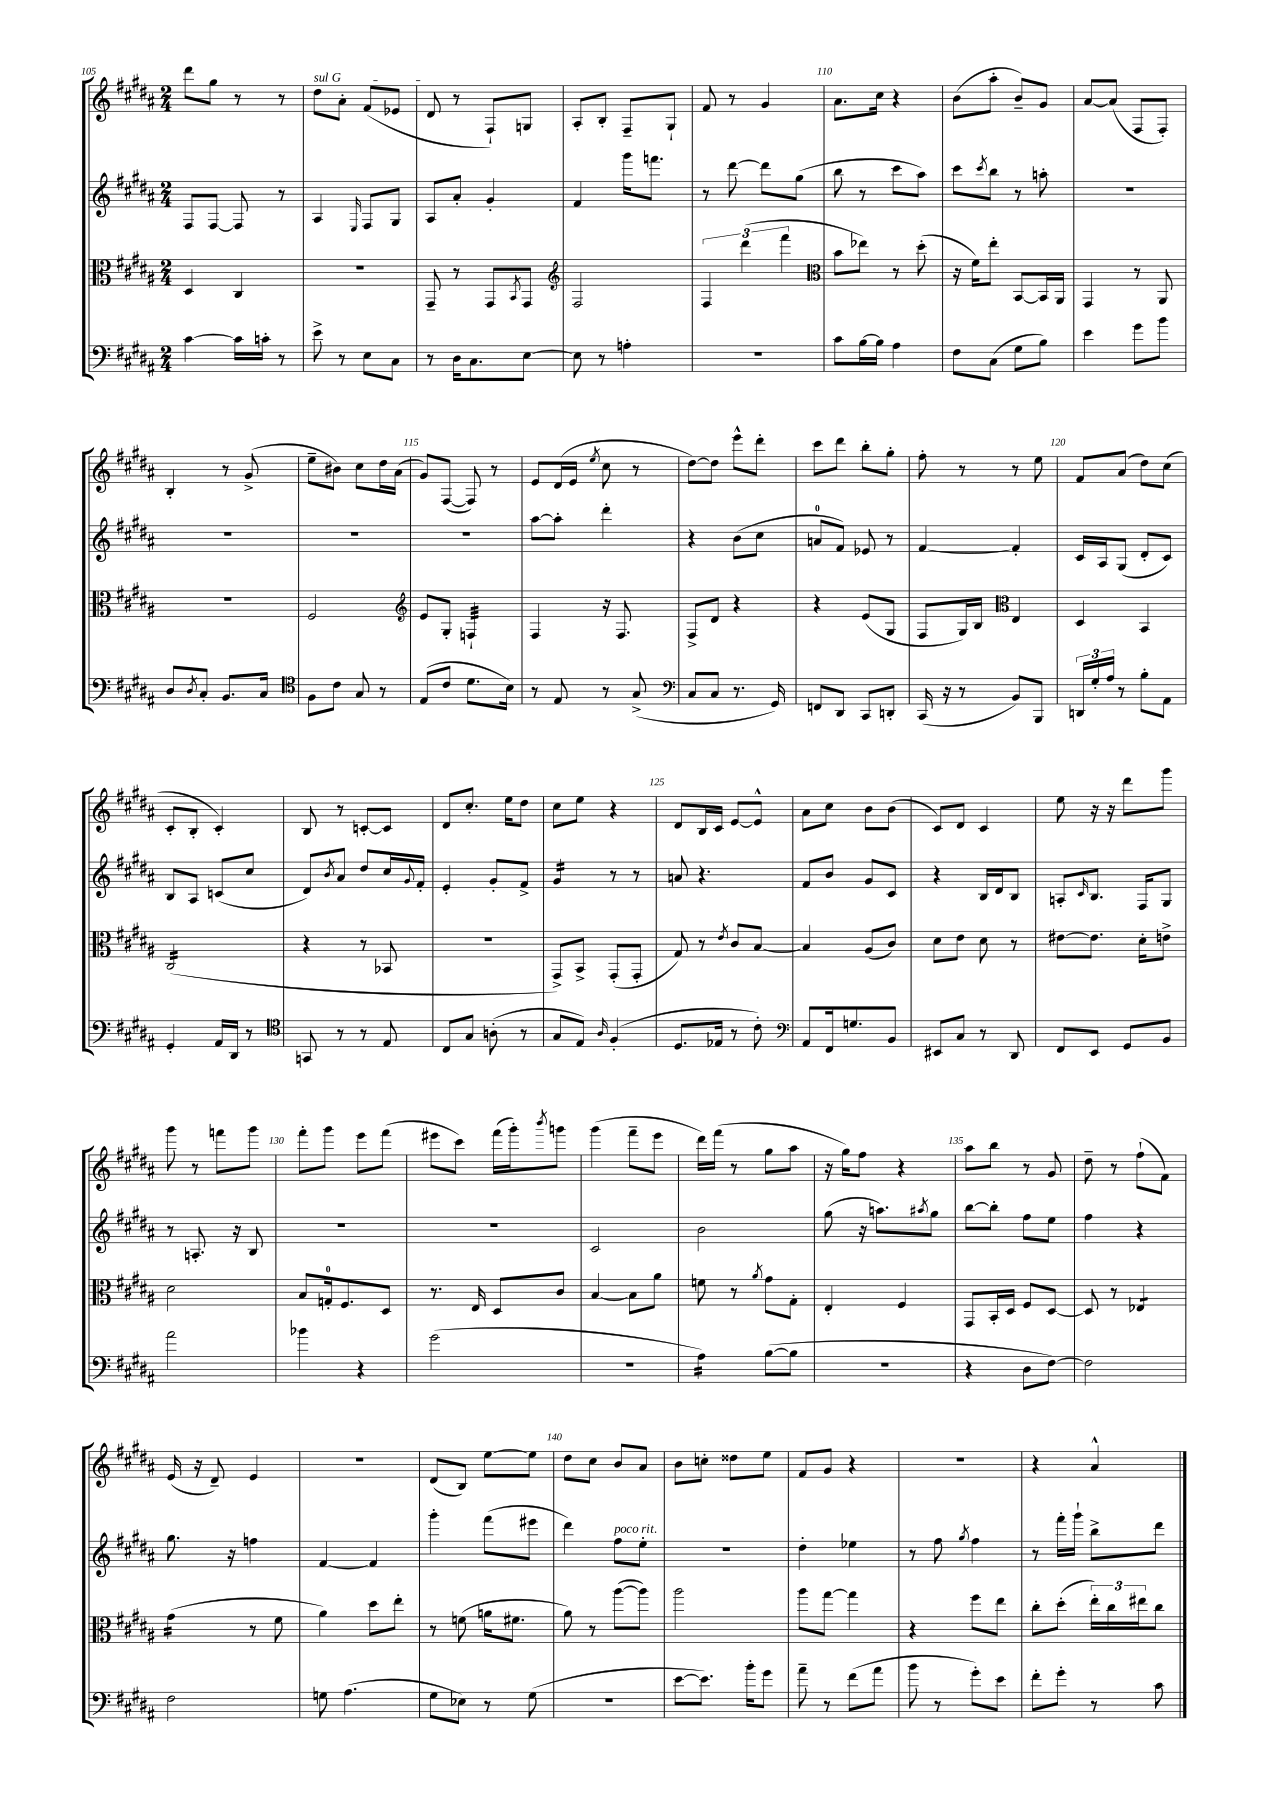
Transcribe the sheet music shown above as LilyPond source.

<<
\new StaffGroup <<
\new Staff = "s0" {
    \clef treble \key b \major \numericTimeSignature \time 2/4
    dis'''8 gis''8 r8 r8 |
    \once \override TextSpanner.bound-details.left.text = \markup { \italic "sul G" } dis''8\startTextSpan ais'8-. fis'8( ees'8 |
    dis'8\stopTextSpan r8 fis8-!) g8 |
    ais8-. b8-. fis8-- gis8-! |
    fis'8 r8 gis'4 |
    ais'8. cis''16 r4 |
    b'8( ais''8-. b'8--) gis'8 |
    ais'8~ ais'8( fis8 fis8-.) |
    b4-. r8 gis'8->( |
    e''8-- bis'8) cis''8 dis''16 ais'16( |
    gis'8) fis8~( fis8) r8 |
    e'8 dis'16( e'16 \acciaccatura { e''8 } cis''8 r8 |
    dis''8~) dis''8 e'''8-^ dis'''8-. |
    cis'''8 dis'''8 b''8-. gis''8-. |
    fis''8-. r8 r8 e''8 |
    fis'8 ais'8( dis''8) cis''8( |
    cis'8-. b8-. cis'4-.) |
    b8 r8 c'8~-. c'8 |
    dis'8 cis''8.-. e''16 dis''8 |
    cis''8 e''8 r4 |
    dis'8 b16 cis'16 e'8~ e'8-^ |
    ais'8 cis''8 b'8 b'8( |
    cis'8) dis'8 cis'4 |
    e''8 r16 r16 dis'''8 gis'''8 |
    gis'''8 r8 f'''8 gis'''8 |
    fis'''8-. gis'''8 e'''8 fis'''8( |
    eis'''8 cis'''8) fis'''16( gis'''16-.) \acciaccatura { b'''8 } g'''8 |
    gis'''4( fis'''8-- e'''8 |
    dis'''16) fis'''16( r8 gis''8 ais''8 |
    r16 gis''16) fis''8 r4 |
    ais''8 b''8 r8 gis'8 |
    dis''8-- r8 fis''8-!( fis'8) |
    e'16( r16 dis'8--) e'4 |
    R2 |
    dis'8( b8) e''8~ e''8 |
    dis''8 cis''8 b'8 ais'8 |
    b'8 c''8-. disis''8 e''8 |
    fis'8 gis'8 r4 |
    r2 |
    r4 ais'4-^ \bar "|." |
}
\new Staff = "s1" {
    \clef treble \key b \major \numericTimeSignature \time 2/4
    fis8 fis8~ fis8 r8 |
    ais4 \grace { e16 } fis8 gis8 |
    ais8 ais'8-. gis'4-. |
    fis'4 gis'''16 f'''8. |
    r8 dis'''8~ dis'''8 gis''8( |
    b''8 r8 cis'''8 ais''8) |
    cis'''8 \acciaccatura { cis'''8 } b''8 r8 a''8-. |
    R2 |
    R2 |
    R2 |
    R2 |
    ais''8~ ais''8-. dis'''4-. |
    r4 b'8( cis''8 |
    a'8-0 fis'8) ees'8 r8 |
    fis'4~ fis'4-. |
    cis'16 ais16 gis8( dis'8-. cis'8) |
    b8 ais8 c'8( cis''8 |
    dis'8) \acciaccatura { b'8 } ais'8 dis''8 cis''16 \appoggiatura { gis'8 } fis'16-. |
    e'4-. gis'8-. fis'8-> |
    gis'4:16 r8 r8 |
    a'8 r4. |
    fis'8 b'8 gis'8 cis'8 |
    r4 b16 dis'16 b8 |
    a8-. \grace { cis'16 } b8. fis16 gis8 |
    r8 a8.-. r16 b8 |
    R2 |
    r2 |
    cis'2 |
    b'2 |
    gis''8( r16 a''8.) \acciaccatura { ais''8 } gis''8 |
    b''8~ b''8-. fis''8 e''8 |
    fis''4 r4 |
    gis''8. r16 f''4 |
    fis'4~ fis'4 |
    gis'''4-. fis'''8( eis'''8 |
    dis'''4) fis''8^\markup { \italic "poco rit." } e''8-. |
    r2 |
    dis''4-. ees''4 |
    r8 fis''8 \acciaccatura { gis''8 } fis''4 |
    r8 fis'''16-. gis'''16-! b''8-> dis'''8 \bar "|." |
}
\new Staff = "s2" {
    \clef alto \key b \major \numericTimeSignature \time 2/4
    dis4 cis4 |
    R2 |
    gis,8-- r8 gis,8 \acciaccatura { b,8 } gis,8 |
    \clef treble fis2 |
    \tuplet 3/2 { fis4 dis'''4( fis'''4 } |
    \clef alto b'8 ees''8) r8 dis''8-.( |
    r16 fis'16) e''8-. b,8~ b,16 ais,16 |
    gis,4 r8 ais,8 |
    R2 |
    fis2 |
    \clef treble e'8 gis8-. f4:32-! |
    fis4 r16 fis8. |
    fis8-> dis'8 r4 |
    r4 e'8( gis8 |
    fis8 gis16) b16 \clef alto e4 |
    dis4 b,4 |
    cis2:16( |
    r4 r8 bes,8 |
    r2 |
    gis,8->) b,8-> gis,8-.( gis,8-. |
    gis8) r8 \acciaccatura { e'8 } cis'8 b8~ |
    b4 ais8( cis'8) |
    dis'8 e'8 dis'8 r8 |
    eis'8~ eis'8. dis'16-. e'8-> |
    dis'2 |
    b8 g16-0-. fis8. dis8 |
    r8. e16 dis8 cis'8 |
    b4~ b8 ais'8 |
    f'8 r8 \acciaccatura { ais'8 } gis'8 gis8-. |
    e4-. fis4 |
    gis,8 b,16-. dis16 fis8 dis8~ |
    dis8 r8 ees4:8 |
    gis'4:16( r8 fis'8 |
    ais'4) dis''8 e''8-. |
    r8 f'8( a'16 fis'8. |
    ais'8) r8 ais''8~( ais''8) |
    ais''2 |
    ais''8 gis''8~ gis''4 |
    r4 fis''8 e''8 |
    cis''8-. dis''8-.( \tuplet 3/2 { e''16-.) cis''16 eis''16 } cis''8 \bar "|." |
}
\new Staff = "s3" {
    \clef bass \key b \major \numericTimeSignature \time 2/4
    cis'4~ cis'16 c'16-. r8 |
    e'8-> r8 e8 cis8 |
    r8 dis16 cis8. e8~ |
    e8 r8 a4-. |
    R2 |
    cis'8 b16~ b16 ais4 |
    fis8 cis8( gis8 b8) |
    e'4 gis'8 b'8 |
    dis8 \acciaccatura { dis8 } cis8-. b,8. cis16 |
    \clef tenor fis8 cis'8 gis8 r8 |
    e8( cis'8 dis'8. b16) |
    r8 e8 r8 gis8->( |
    \clef bass cis8 cis8 r8. gis,16) |
    f,8 dis,8 cis,8 d,8-. |
    cis,16( r16 r8 b,8) b,,8 |
    \tuplet 3/2 { d,16 gis16-. ais16 } r8 b8-. ais,8 |
    gis,4-. ais,16 dis,16 r8 |
    \clef tenor g,8 r8 r8 e8 |
    cis8 gis8 a8-.( r8 |
    gis8 e8) \grace { ais16 } fis4-.( |
    dis8. ees16 r8 cis'8-.) |
    \clef bass ais,8 fis,16 g8. b,8 |
    eis,8 cis8 r8 dis,8 |
    fis,8 e,8 gis,8 b,8 |
    ais'2 |
    bes'4 r4 |
    gis'2( |
    R2 |
    ais4:16) b8~( b8 |
    R2 |
    r4 dis8 fis8~) |
    fis2 |
    fis2 |
    g8 ais4.( |
    gis8 ees8) r8 gis8( |
    r2 |
    e'8~ e'8.) b'16-. gis'8 |
    ais'8-- r8 fis'8( ais'8 |
    b'8 r8 gis'8-.) e'8 |
    fis'8-. gis'8-. r8 cis'8 \bar "|." |
}
>>
>>
\layout { \context { \Score currentBarNumber = #105 \override BarNumber.break-visibility = ##(#f #t #t) barNumberVisibility = #(every-nth-bar-number-visible 5) } }
